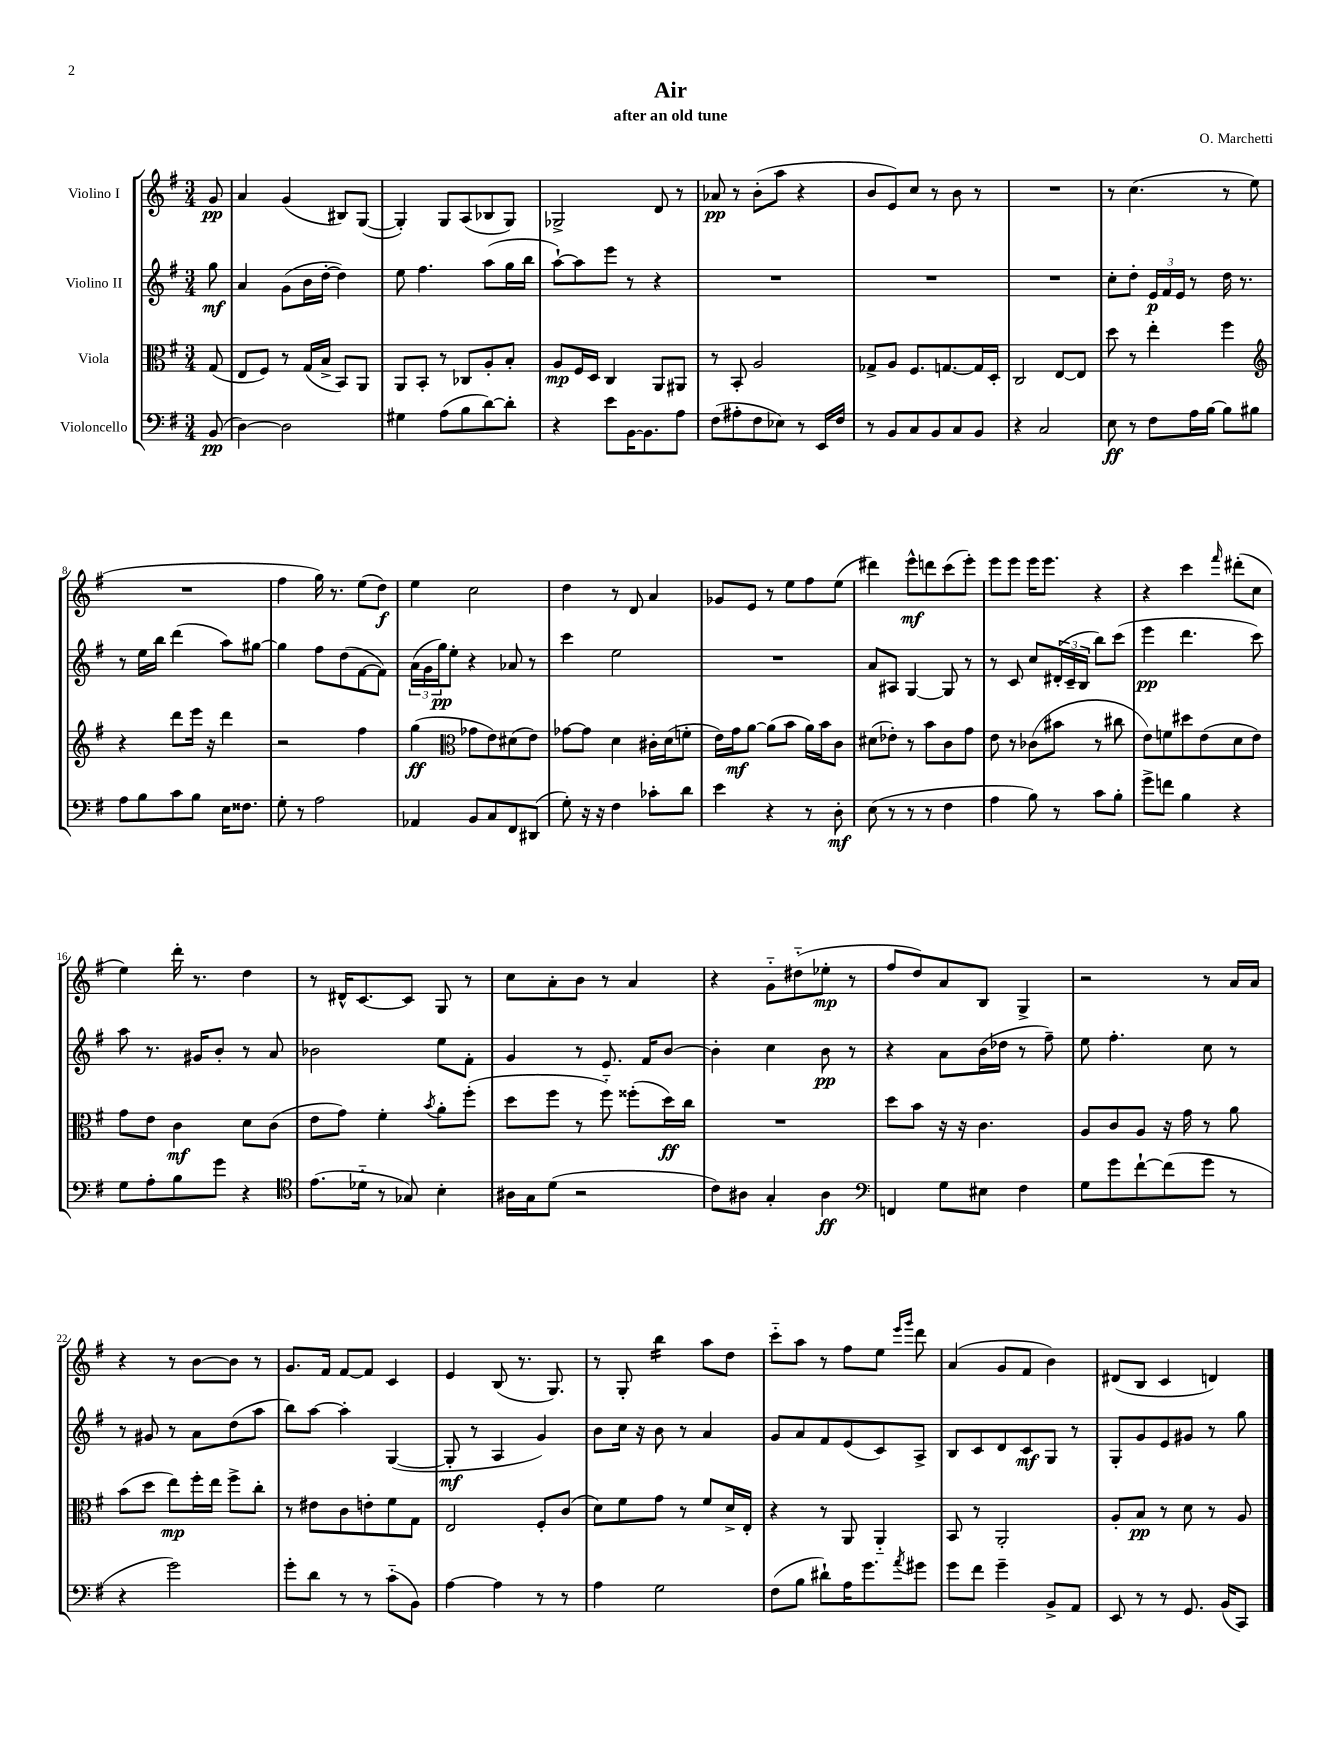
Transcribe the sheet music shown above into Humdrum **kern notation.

**kern	**kern	**kern	**kern
*staff4	*staff3	*staff2	*staff1
*clefF4	*clefC3	*clefG2	*clefG2
*k[f#]	*k[f#]	*k[f#]	*k[f#]
*M3/4	*M3/4	*M3/4	*M3/4
(8BB/	(8G/	8gg\	8g/
=	=	=	=
[4D\)	8E/L	4a/	4a/
.	8F#/J)	.	.
2D\]	8r	(8g\L	(4g/
.	(16G/LL	16b\L	.
.	16B^/JJ	[16dd'\JJ	.
.	8BB/L)	4dd\])	8B#/L)
.	8AA/J	.	([8G/J
=	=	=	=
4G#\	8AA/L	8ee\	4G'/])
.	8BB'/J	4.ff#\	.
(8A\L	8r	.	8G/L
8B\	8C-/L	.	(8A/
[8d\)	8A'/	(8aa\L	8B-/
8d'\]J	8B'/J	16gg\L	8G/J)
.	.	16bb\JJ	.
=	=	=	=
4r	8A/L	[8aa`\L)	2G-^/
.	16F#/L	8aa\]	.
.	16D/JJ	.	.
8e\L	4C/	8eee\J	.
[16BB\K	.	8r	.
8.BB\]	.	.	.
.	8AA/L	4r	8d/
8A\J	8AA#/J	.	8r
=	=	=	=
(8F#\L	8r	2.r	8a-/
8A#'\	8BB'/	.	8r
8F#\	2A/	.	(8b'\L
8E-\J)	.	.	8aa\J
8r	.	.	4r
16EE/LL	.	.	.
16F#/JJ	.	.	.
=	=	=	=
8r	8G-^/L	2.r	8b/L
8BB/L	8A/J	.	8e/)
8C/	8.F#/L	.	8cc/J
8BB/	.	.	8r
.	[8.G/	.	.
8C/	.	.	8b\
8BB/J	16G/]L	.	8r
.	16D'/JJ	.	.
=	=	=	=
4r	2C/	2.r	2.r
2C/	.	.	.
.	[8E/L	.	.
.	8E/]J	.	.
=	=	=	=
8E\	8dd\	8cc'\L	8r
8r	8r	8dd'\J	(4.cc\
8F#\L	4ee'\	24e/LL	.
.	.	24f#/	.
.	.	24e/JJ	.
16A\L	.	8r	.
[16B\JJ	.	.	.
8B\]L	4ff#\	16dd\	8r
.	.	8.r	.
8B#\J	.	.	8ee\
=	=	=	=
*	*clefG2	*	*
8A\L	4r	8r	2.r
8B\	.	16ee\LL	.
.	.	16bb\JJ	.
8c\	8ddd\L	(4ddd\	.
8B\J	16eee\Jk	.	.
.	16r	.	.
16E\LK	4ddd\	8aa\L)	.
8.F##\J	.	.	.
.	.	[8gg#\J	.
=	=	=	=
8G'\	2r	4gg#\]	4ff#\
8r	.	.	.
2A\	.	8ff#\L	16gg\)
.	.	.	8.r
.	.	(8dd\	.
.	4ff#\	[8f#\	(8ee\L
.	.	8f#\]J)	8dd\J)
=	=	=	=
4AA-/	(4gg\	(24a\LL	4ee\
.	.	24g\	.
.	.	24gg\J)	.
.	.	8ee'\J	.
*	*clefC3	*	*
8BB/L	8g-\L	4r	2cc\
8C/	8e\)	.	.
8FF#/	(8d#\	8a-/	.
(8DD#/J	8e\J)	8r	.
=	=	=	=
8G'\)	[8g-\L	4ccc\	4dd\
16r	8g-\]J	.	.
16r	.	.	.
4F#\	4d\	2ee\	8r
.	.	.	8d/
8c-'\L	16c#'\LL	.	4a/
.	(16d\J	.	.
8d\J	8f'\J	.	.
=	=	=	=
4e\	16e\LL)	2.r	8g-/L
.	16g\J	.	.
.	[8a\J	.	8e/J
4r	(8a\]L	.	8r
.	8b\J	.	8ee\L
8r	16a\LL)	.	8ff#\
.	16b\J	.	.
8D'\	8c\J	.	(8ee\J
=	=	=	=
(8E\	(8d#\L	8a/L	4ddd#\)
8r	8e-'\J)	8A#/J	.
8r	8r	[4G/	8eee^^\L
8r	8b\L	.	8ddd\
4F#\	8c\	8G/]	(8ccc\
.	8g\J	8r	8eee'\J)
=	=	=	=
4A\	8e\	8r	8eee\L
.	8r	8c/	8eee\J
8B\)	(8c-\L	8cc/L	16eee\LK
.	.	.	8.eee\J
8r	8b#\J	(24d#'/L	.
.	.	24c~/	.
.	.	24B/JJ	.
8c\L	8r	8bb\L)	4r
8B'\J	8cc#\	(8ccc\J	.
=	=	=	=
8g^\L	8e\L)	4eee\	4r
8f\J	8f\	.	.
4B\	8dd#\	4.ddd\	4ccc\
.	(8e\	.	.
.	.	.	16qqfff#/
4r	8d\	.	(8ddd#'\L
.	8e\J)	8ccc\)	8cc\J
=	=	=	=
8G\L	8g\L	8aa\	4ee\)
8A'\	8e\J	8.r	.
8B\	4c\	.	16ddd'\
.	.	16g#/LK	8.r
8g\J	.	8b'/J	.
4r	8d\L	8r	4dd\
.	(8c\J	8a/	.
=	=	=	=
*clefC4	*	*	*
(8.e\L	8e\L	2b-\	8r
.	8g\J)	.	16d#^^/LK
16d-'~\Jk	.	.	[8.c/
8r	4f#'\	.	.
8G-/)	.	.	8c/]J
.	8qb/	.	.
4B'\	8a'\L	8ee\L	8G/
.	(8ff#'\J	8f#'\J	8r
=	=	=	=
16A#\LL	8dd\L	4g/	8cc\L
16G\J	.	.	.
(8d\J	8ff#\J	.	8a'\
2r	8r	8r	8b\J
.	8ff#'~\)	8.e/	8r
.	(8ff##'\L	.	4a/
.	.	16f#/LK	.
.	16dd\L)	[8b/J	.
.	16cc\JJ	.	.
=	=	=	=
8c\L)	2.r	4b'\]	4r
8A#\J	.	.	.
4G'/	.	4cc\	8g'~\L
.	.	.	(8dd#'~\
4A#\	.	8b\	8ee-'\J
.	.	8r	8r
=	=	=	=
*clefF4	*	*	*
4FF/	8dd\L	4r	8ff#/L
.	8b\J	.	8dd/)
8G\L	16r	8a\L	8a/
.	16r	.	.
8E#\J	4.c\	(16b\L	8B/J
.	.	16dd-\JJ	.
4F#\	.	8r	4G^/
.	.	8ff#~\)	.
=	=	=	=
8G\L	8A/L	8ee\	2r
8g\	8c/	4.ff#'\	.
[8f#`\	8A/J	.	.
(8f#\]	16r	.	.
.	16g\	.	.
8g\J	8r	8cc\	8r
8r	8a\	8r	16a/LL
.	.	.	16a/JJ
=	=	=	=
4r	(8b\L	8r	4r
.	8dd\J	8g#/	.
2g\)	8ee\L)	8r	8r
.	16ff#'\L	8a\L	[8b\L
.	16ee\JJ	.	.
.	8ff#^\L	(8dd\	8b\]J
.	8cc'\J	8aa\J	8r
=	=	=	=
8g'\L	8r	8bb\L)	8.g/L
8d\J	8e#\L	[8aa\J	.
.	.	.	16f#/Jk
8r	8c\	4aa'\]	[8f#/L
8r	8e'\	.	8f#/]J
(8c'~\L	8f#\	([4G/	4c/
8BB\J)	8G\J	.	.
=	=	=	=
[4A\	2E/	8G'/]	4e/
.	.	8r	.
4A\]	.	4A/	(8B/
.	.	.	8.r
8r	8F#'/L	4g/)	.
.	.	.	8.G/)
8r	(8c/J	.	.
=	=	=	=
4A\	8d\L)	8b\L	8r
.	8f#\	16cc\Jk	8G'/
.	.	16r	.
2G\	8g\J	8b\	4bb\
.	8r	8r	.
.	8f#/L	4a/	8aa\L
.	16d^/L	.	8dd\J
.	16E'/JJ	.	.
=	=	=	=
(8F#\L	4r	8g/L	8ccc'~\L
8B\J	.	8a/	8aa\J
8d#`\L)	8r	8f#/	8r
16A\K	8AA/	(8e/	8ff#\L
8.g\	.	.	.
.	4AA'~/	8c/)	8ee\J
.	.	.	16qqeee/LL
8qa/	.	.	16qqggg/JJ
8g#\J	.	8A^/J	8ddd\
=	=	=	=
8g\L	8BB/	8B/L	(4a/
8f#\J	8r	8c/	.
4g~\	2AA'/	8d/	8g/L
.	.	8c/	8f#/J
8BB^/L	.	8G/J	4b\)
8AA/J	.	8r	.
=	=	=	=
8EE/	8A'/L	8G'/L	(8d#/L
8r	8B/J	8g/	8B/J
8r	8r	8e/	4c/
8.GG/	8d\	8g#/J	.
.	8r	8r	4d/)
(16BB/LK	.	.	.
8CC/J)	8A/	8gg\	.
==	==	==	==
*-	*-	*-	*-
